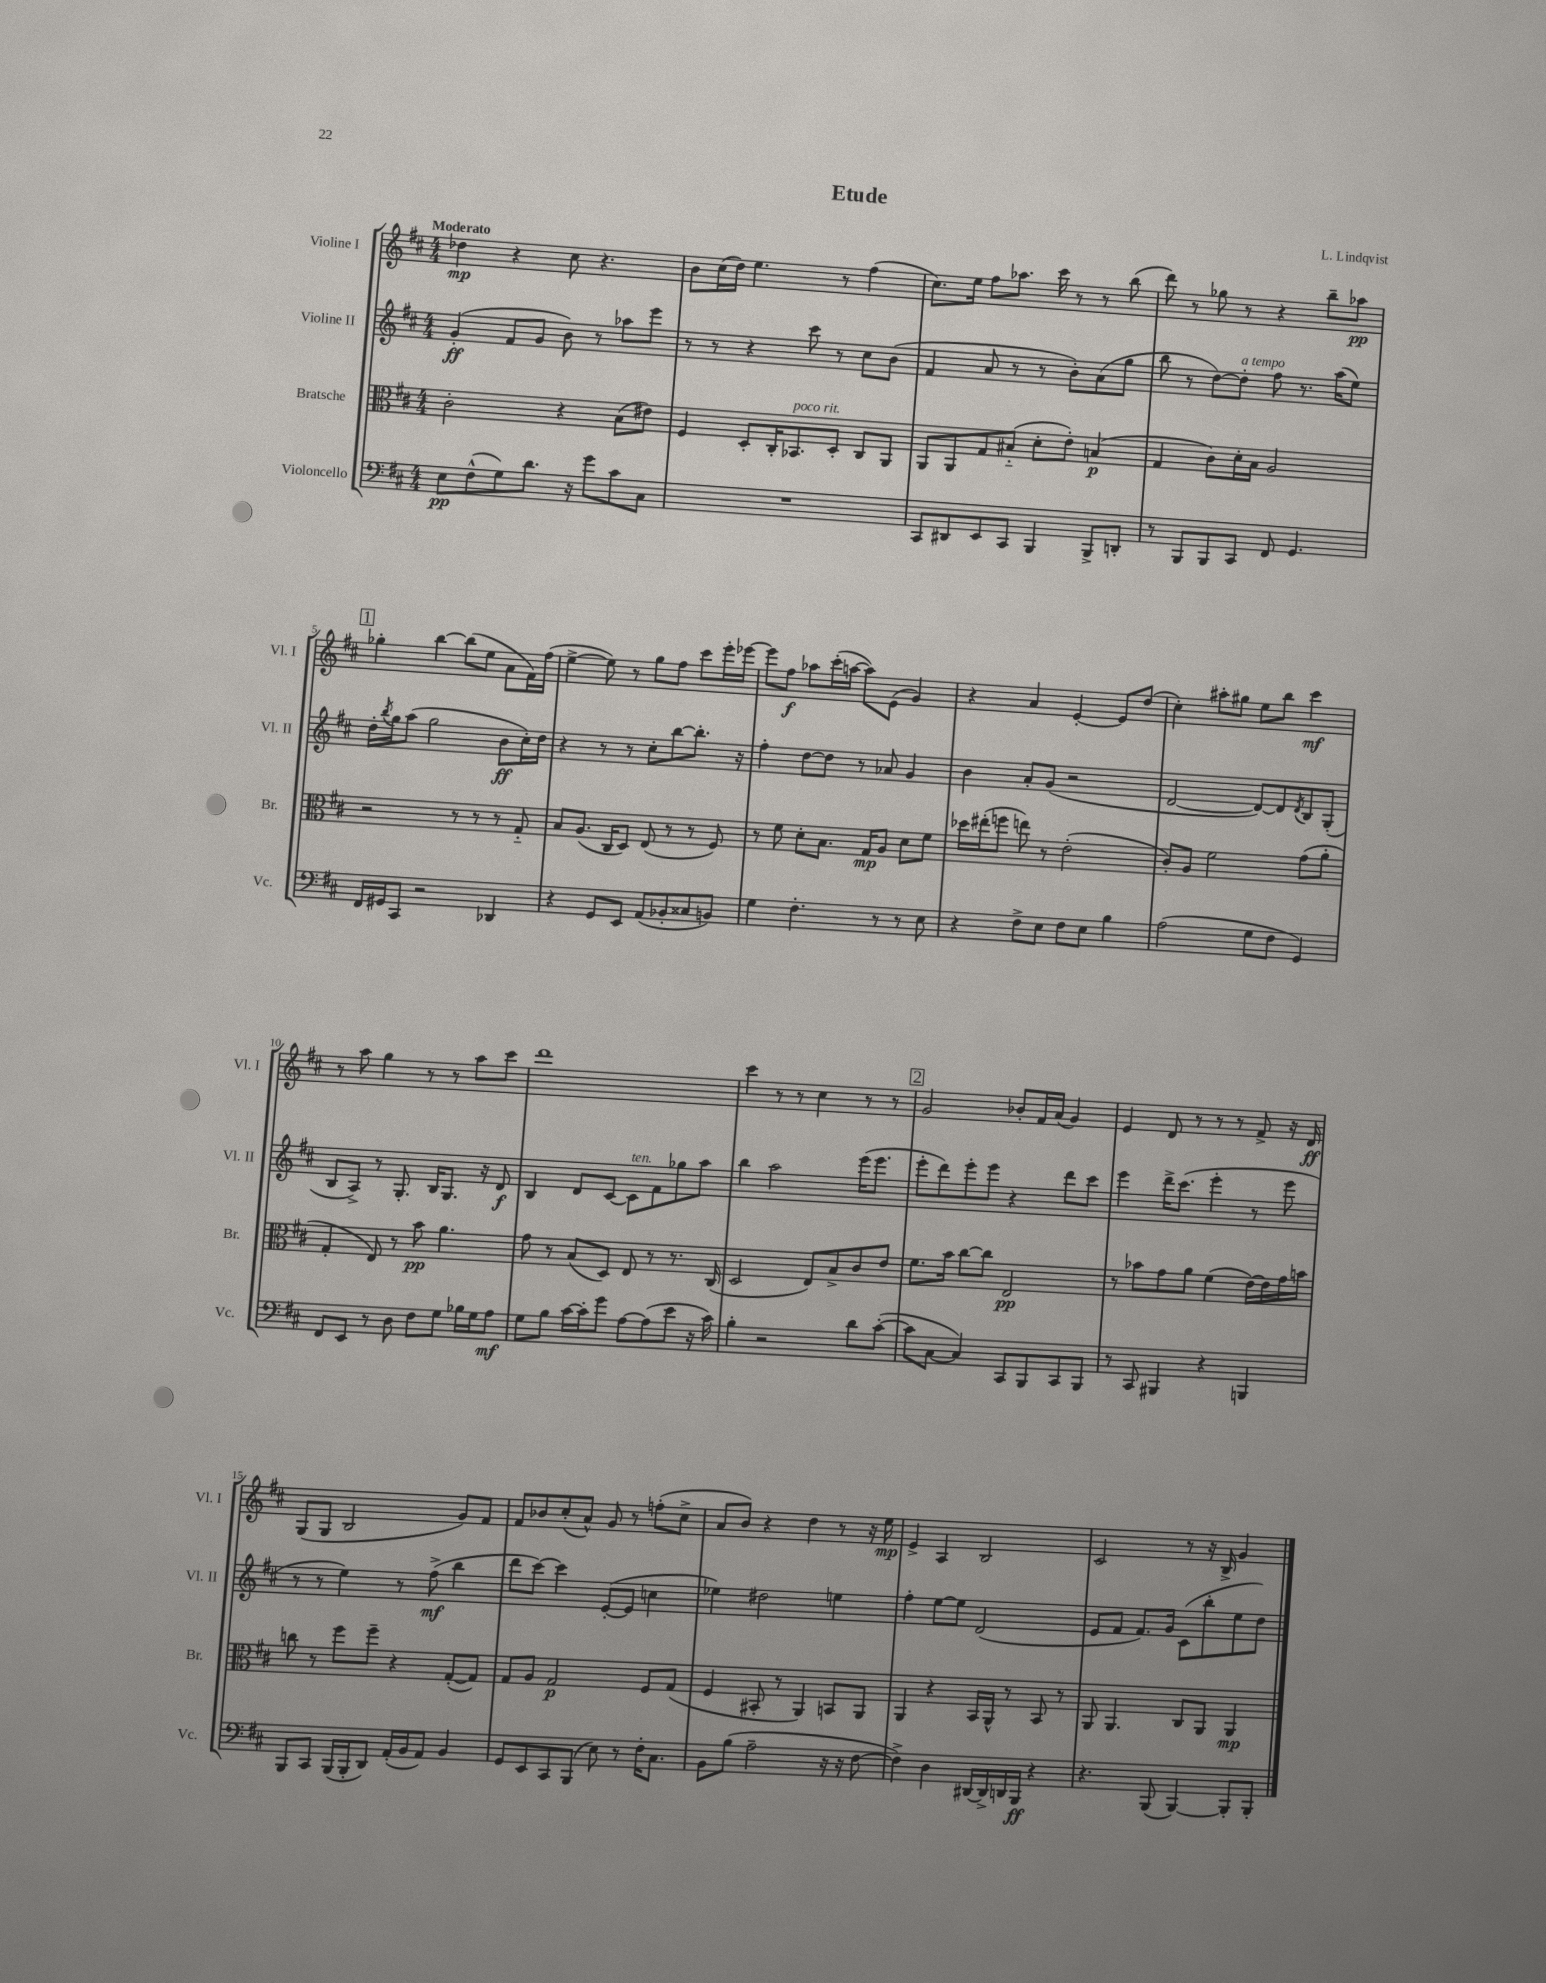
\header { title = "Etude" composer = "L. Lindqvist" }
<<
\new StaffGroup <<
\new Staff = "s0" \with { instrumentName = "Violine I" shortInstrumentName = "Vl. I" } {
    \clef treble \key d \major \numericTimeSignature \time 4/4 \tempo "Moderato"
    des''4\mp r4 cis''8 r4. |
    b'8 cis''16( d''16) e''4. r8 fis''4( |
    cis''8.) e''16 fis''8 aes''8. cis'''16 r8 r8 b''8( |
    d'''8) r8 ges''8 r8 r4 b''8-- aes''8\pp |
    \mark \markup { \box "1" } ges''4-. b''4~ b''8( e''8 a'8 fis'16) fis''16( |
    e''4~-> e''8) r8 g''8 fis''8 cis'''8 e'''16-. ees'''16~ |
    ees'''8 fis''8\f aes''8 cis'''16-.( a''16~ a''8) e'8( g'4) |
    r4 a'4 e'4~-. e'8 d''8( |
    cis''4-.) ais''8-. gis''8 e''8 b''8 cis'''4\mf |
    r8 a''8 g''4 r8 r8 a''8 cis'''8 |
    d'''1 |
    cis'''4 r8 r8 cis''4 r8 r8 |
    \mark \markup { \box "2" } g'2 bes'8-. fis'16 a'16( g'4) |
    e'4 d'8 r8 r8 r8 fis'8-> r16 d'16\ff |
    g8( g8 b2 g'8) fis'8 |
    fis'8 bes'8 cis''8-.( a'8-^) g'8 r8 f''8-.( cis''8-> |
    a'8 b'8) r4 d''4 r8 r16 e''16\mp |
    e'4-> a4 b2 |
    cis'2 r8 r16 b16-> g'4 \bar "|." |
}
\new Staff = "s1" \with { instrumentName = "Violine II" shortInstrumentName = "Vl. II" } {
    \clef treble \key d \major \numericTimeSignature \time 4/4
    g'4-.\ff( fis'8 g'8 b'8) r8 aes''8 e'''8 |
    r8 r8 r4 cis'''8 r8 cis''8 b'8( |
    fis'4 a'8 r8 r8 b'8-.) a'8( g''8 |
    b''8 r8 d''8~) d''8-.^\markup { \italic "a tempo" } fis''8 r8. a''16( e''8) |
    \mark \markup { \box "1" } d''16-. \acciaccatura { b''8 } g''16 a''8( g''2 b'8\ff cis''16-.) d''16 |
    r4 r8 r8 cis''8-. b''8~ b''8.-. r16 |
    fis''4-. d''8~ d''8 r8 aes'8 g'4 |
    b'4 a'8-. g'8( r2 |
    d'2~ d'8~) d'8 \acciaccatura { d'8 } b8 g8-.( |
    b8 a8->) r8 g8.-. b16 g8. r16 d'8\f |
    b4 d'8 cis'8~ cis'8^\markup { \italic "ten." } fis'8 ges''8 a''8 |
    b''4 a''2 e'''16( e'''8. |
    \mark \markup { \box "2" } e'''8-. d'''8) e'''8-. e'''8 r4 d'''8 cis'''8 |
    e'''4 d'''16-> cis'''8.( e'''4-. r8 e'''8 |
    r8 r8 e''4) r8 fis''8->\mf( b''4 |
    d'''8 cis'''8~) cis'''4 e'8~-.( e'8 c''4 |
    ees''4) dis''2 e''4 |
    fis''4-. e''8~ e''8 d'2( |
    e'8 fis'8 fis'8.) g'16 cis'8( b''8-. e''8 d''8) \bar "|." |
}
\new Staff = "s2" \with { instrumentName = "Bratsche" shortInstrumentName = "Br." } {
    \clef alto \key d \major \numericTimeSignature \time 4/4
    cis'2-. r4 b8( eis'8) |
    fis4 d8-. cis16-. bes,8.^\markup { \italic "poco rit." } d8-. cis8 a,8 |
    a,8 a,8 g8 bis8-_( d'8-. e'8-.) b4\p( |
    g4 cis'8) d'16-. b16 a2 |
    \mark \markup { \box "1" } r2 r8 r8 r8 g8-_ |
    b8 a8.( cis16 d8) e8( r8 r8 fis8) |
    r8 fis'8 d'8-. b8. g16\mp a8 d'8 fis'8 |
    des''16 eis''16-.( f''8 e''8) r8 e'2-.( |
    cis'8-.) a8 fis'2 g'8( a'8-. |
    g4-. e8) r8 b'8\pp a'4. |
    g'8 r8 b8( d8) e8 r8 r8. cis16( |
    d2 e8) b8-> cis'8 e'8 |
    \mark \markup { \box "2" } fis'8. b'16 cis''8~ cis''8 e2\pp |
    r8 bes'8 g'8 a'8 fis'4( e'16~) e'16 g'16 b'16 |
    c''8 r8 fis''8 fis''8-- r4 g8~-.( g8) |
    g8 a8 g2\p fis8 g8( |
    fis4 bis,8-. r8 a,4) b,8 a,8 |
    a,4 r4 b,16 a,16-^ r8 b,8 r8 |
    a,8 a,4. cis8 a,8 a,4\mp \bar "|." |
}
\new Staff = "s3" \with { instrumentName = "Violoncello" shortInstrumentName = "Vc." } {
    \clef bass \key d \major \numericTimeSignature \time 4/4
    e8\pp fis8-^( g8) d'8. r16 g'8 cis'8 cis8 |
    R1 |
    cis,8 dis,8 e,8 cis,8 b,,4 b,,8-> d,8-. |
    r8 b,,8 b,,8 cis,8 fis,8 g,4. |
    \mark \markup { \box "1" } fis,16 gis,16 cis,8 r2 des,4 |
    r4 g,8 e,8 a,8( bes,8-. cisis8 b,8) |
    g4 fis4.-. r8 r8 e8 |
    r4 fis8-> e8 fis8 e8 b4 |
    a2( g8 fis8 g,4) |
    fis,8 e,8 r8 d8 fis8 g8 bes16 g16 a8\mf |
    g8 b8 cis'16~ cis'16-. g'8 a8~ a8( e'8 r16 cis'16) |
    b4-. r2 d'8 cis'8~-.( |
    \mark \markup { \box "2" } cis'8 cis8~ cis4) cis,8 b,,8 cis,8 b,,8 |
    r8 cis,8 bis,,4 r4 b,,4 |
    b,,8 cis,8 b,,16( b,,16-. d,8) a,16-.( b,16 a,8) b,4 |
    g,8 e,8 cis,8 b,,8( e8) r8 fis16-. cis8. |
    b,8 b8( a2-- r16 r16 fis8~ |
    fis4->) d4 dis,16~ dis,16-> d,16 b,,16\ff r4 |
    r4. b,,8( b,,4~) b,,8-. b,,8-. \bar "|." |
}
>>
>>
